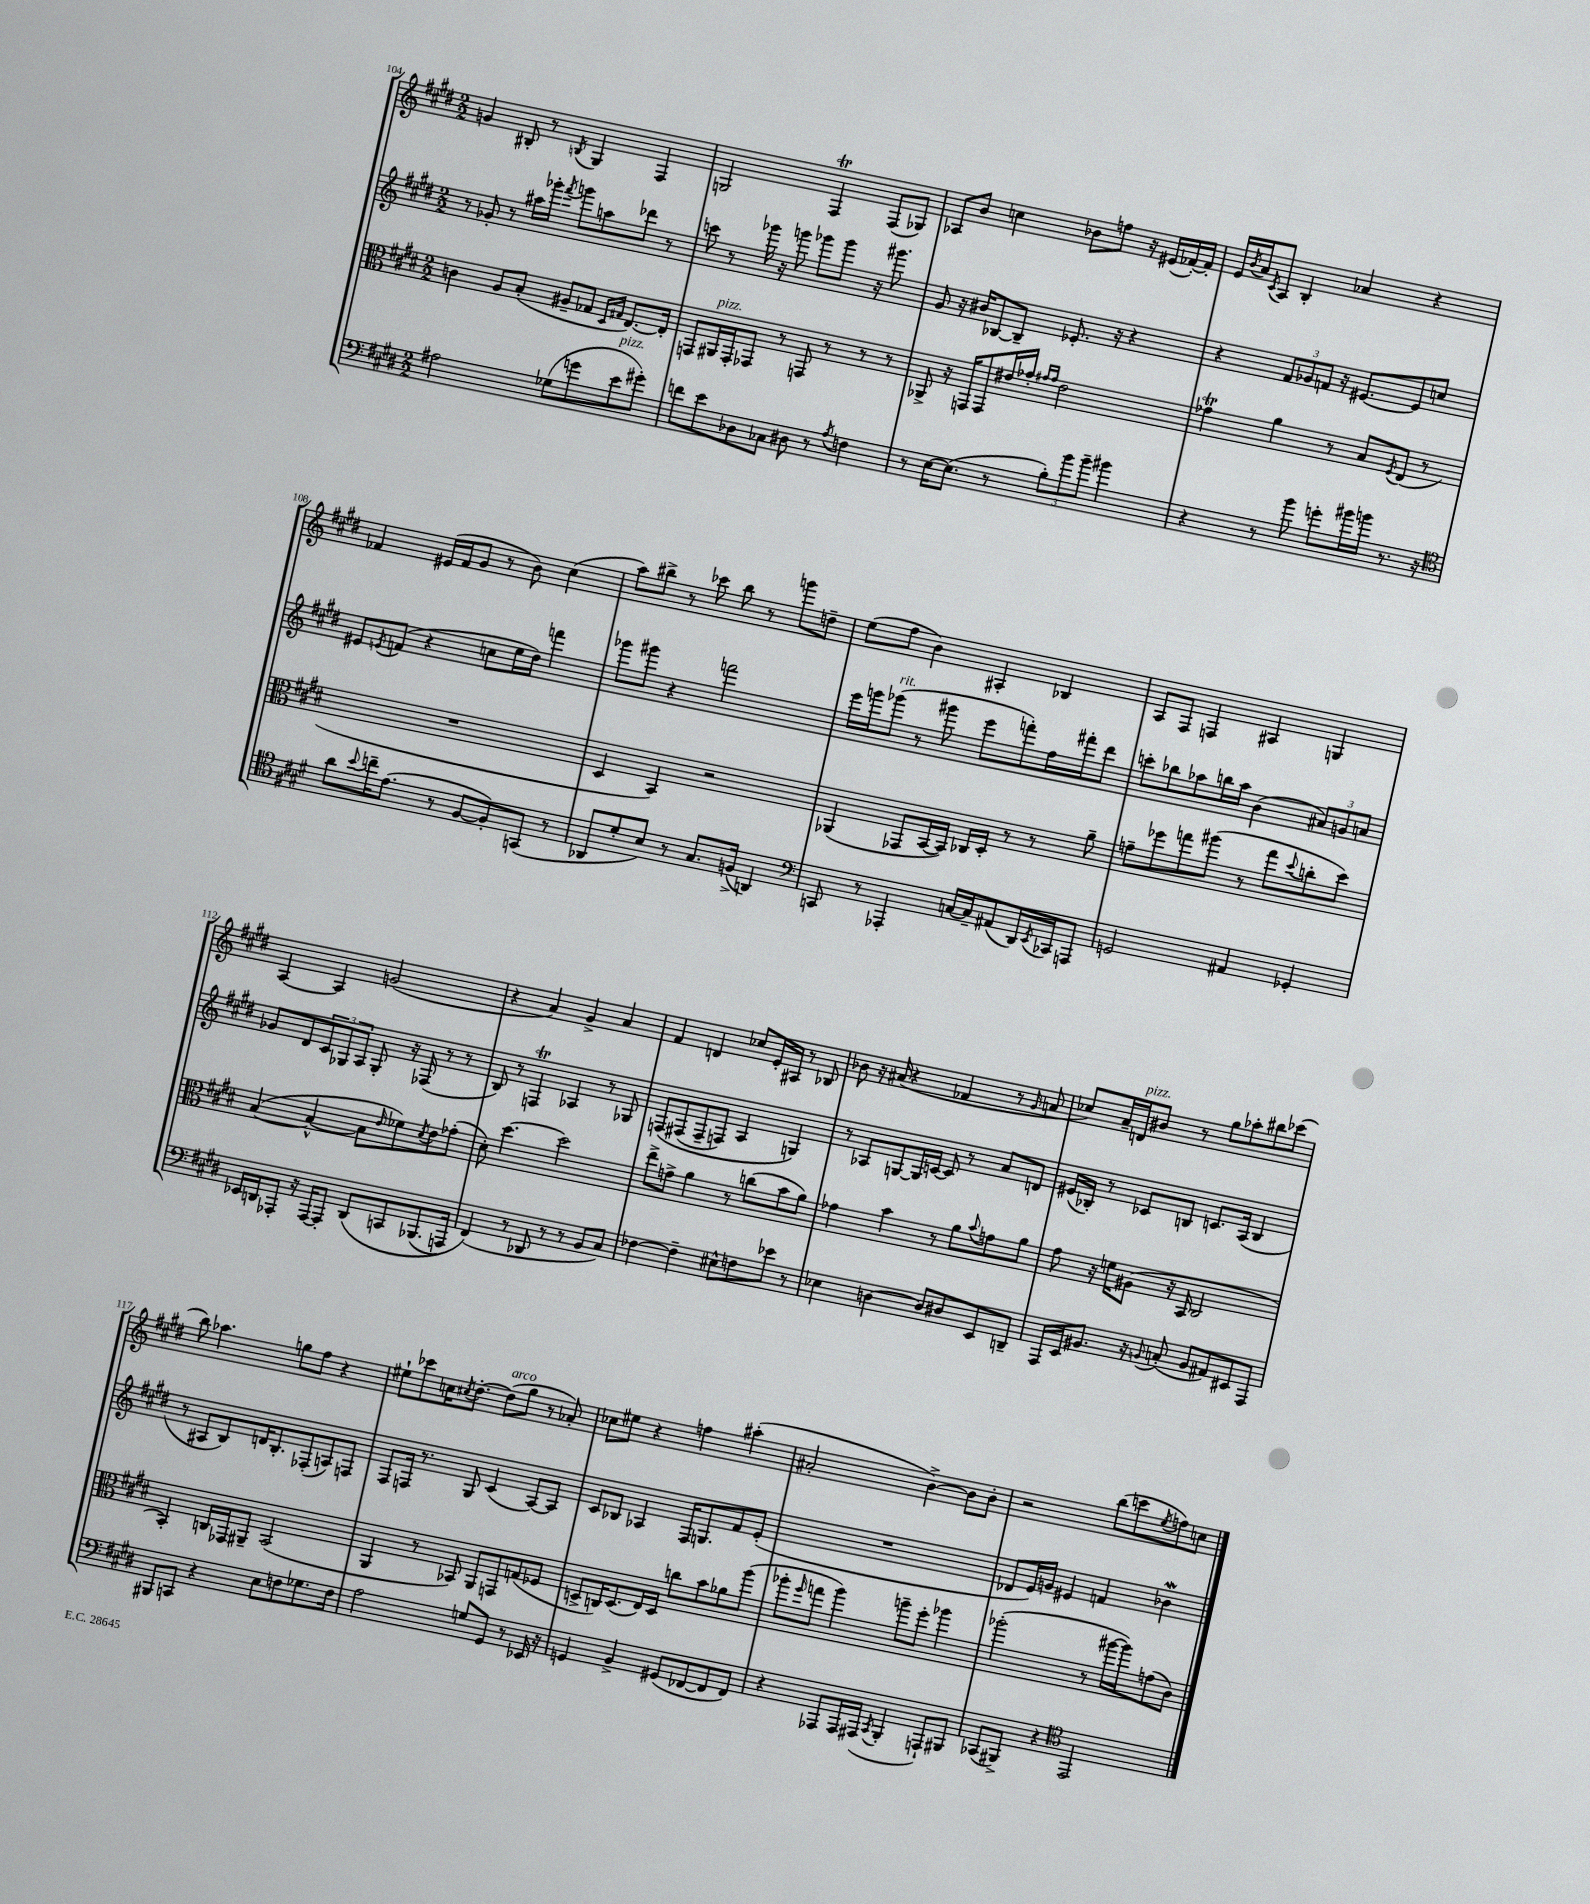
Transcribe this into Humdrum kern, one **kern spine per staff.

**kern	**kern	**kern	**kern
*part4	*part3	*part2	*part1
*staff4	*staff3	*staff2	*staff1
*clefF4	*clefC3	*clefG2	*clefG2
*k[f#c#g#d#]	*k[f#c#g#d#]	*k[f#c#g#d#]	*k[f#c#g#d#]
*M2/2	*M2/2	*M2/2	*M2/2
=104	=104	=104	=104
2A#X\	4cn\	8r	4gn/
.	.	8g-X'/	.
.	8A/L	8r	8B#X'/
.	(8B'/J	16aa#X\LL	8r
.	.	16ggg-X'\JJ	.
.	.	8qfff#/	8qBn/
(8G-X\L	8A#X~/L	8gggn\L	4G#/
8gn\	8G-X/J	8aan\	.
.	16qqD#/LL	.	.
.	16qqG#X/JJ	.	.
!LO:TX:a:i:t=pizz.	!	!	!
8e\	[8.E/L)	8ddd-X\J	4F#/
8g#X'\J)	.	8r	.
.	16E'/Jk]	.	.
=105	=105	=105	=105
8fn\L	8GGn/L	8cccn\	2Gn/
!	!LO:TX:a:i:t=pizz.	!	!
8e\	16AA#X/L	8r	.
.	16GG'/J	.	.
8D-X\	8GG-X/J	16ggg-X\	.
.	.	16r	.
8C-X\J	8r	8gggn\	.
8D#X\	8GGn/	8ggg-X\L	4F#T/
8r	8r	8ggg-\J	.
8qA/	.	.	.
4Fn\	8r	16r	(8F#/L
.	.	8.ggg#X\	.
.	8r	.	8G-X/J)
=106	=106	=106	=106
8r	8AA-X^/	8g#/	8A-X/L
[16E\KL	16r	16r	8b/J
(8.E\J]	16GGn/KL	16b#X/KL	.
.	8GG/	[8B-X/	4ccn\
8r	16e#X/L	8B-~/J]	.
.	16g-X'/JJ	.	.
.	16qqg#X/LL	.	.
.	16qqg#/JJ	.	.
12B'\L)	2e#\	8.e-X'/	8b-X\L
12b\	.	.	.
.	.	.	8ffn\J
12b~\J	.	.	.
.	.	16r	.
4b#X\	.	4r	16r
.	.	.	(16e#X/LL
.	.	.	[16f-X'/)
.	.	.	16f-'/JJ]
=107	=107	=107	=107
4r	4g-XT\	4r	16e/LL
.	.	.	8qb/
.	.	.	16a/J
.	.	.	8qc#/
.	.	.	8A/J
8r	4a\	12f#/L	4B'/
.	.	12g-X/	.
8b\	.	.	.
.	.	12fn/J	.
8gn'\L	8r	16r	4a-X/
.	.	[8.e#X/L	.
16b#X\L	8B/L	.	.
16bn\JJ	.	.	.
.	8qF#/	.	.
8.r	(8E/J	8e#/]	4r
.	8r	8ccn/J	.
16r	.	.	.
!!LO:LB:g=z
=108	=108	=108	=108
*clefC4	*	*	*
8a\L	1r	8e#X/L	4f-X/
8qqb/	.	8qen/	.
16ccn~\K	.	(8fn/J	.
(8.e\J	.	.	.
.	.	4r	(16e#X/LL
.	.	.	16f-/J
8r	.	.	8g#/J
[8F#/L	.	8ccn\L	8r
8F#'/])	.	16ee\L	8b\)
.	.	16dd#\JJ)	.
(8GGn/J	.	4fffn\	(4cc#\
8r	.	.	.
=109	=109	=109	=109
8AA-X/L	4D#/	8ggg-X\L	8aa\L)
8d#'/	.	8ggg#X\J	8bb#X^\J
8B/J)	4BB/)	4r	8r
8r	.	.	8ccc-X\
8.G#/L	2r	2fffn\	8bb#\
.	.	.	8r
(16Fn^/Jk	.	.	.
4AAn/)	.	.	8gggn\L
.	.	.	8ddn~\J
=110	=110	=110	=110
*clefF4	*	*	*
8CCn/	(4AA-X/	16eee\LL	(8ee\L
.	.	16gggn\J	.
!	!	!LO:TX:a:i:t=rit.	!
8r	.	(8ggg-X\J	8ff#\J
4AAA-X'/	8GG-X/L	8r	4b\)
.	[16BB/L	8ggg#X\	.
.	16BB/JJ])	.	.
[16Cn/LL	16C-X/LL	8eee\L	4A#X'/
16C~/J]	16D#'/JJ	.	.
(8AA#X/	8r	8fffn'\)	.
16DD#/L)	8r	16ff#\L	4B-X/
8qEE/	.	.	.
16CC-X/J	.	16fff#X'\J	.
8AAAn/J	8a~\	8ddd#\J	.
=111	=111	=111	=111
2GGn/	8gn~\L	8cccn'\L	8A/L
.	8ff-X\	8bb-X\	8F#/J
.	8ggn\	8aa-X\	4Fn/
.	(8aa#X\J	16bbn\L	.
.	.	16aa-\JJ	.
4AA#X/	8r	(4b\	4A#X/
.	8gg\L	.	.
.	8qqdd#/	.	.
4GG-X'/	8ccn'\	12a#X/L)	4Gn/
.	.	12gn/	.
.	8dd#\J)	.	.
.	.	12an/J	.
!!LO:LB:g=z
=112	=112	=112	=112
16EE-X/LL	([4B/	8g-X/L	[4A/
16DDn/J	.	.	.
8AAA-X'/J	.	8d#/	.
16r	4B^^/_	12c#/	4A/]
[16AAA-/KL	.	.	.
.	.	12G-X/	.
8AAA-'/J]	.	.	.
.	.	12A/J	.
(8DD/L	8B\L]	8G-'/	(2gn/
.	16qqe/	.	.
8CCn/	8f-X\)	16r	.
.	.	(16F-X/	.
.	8qd#/	.	.
(8.BBB-X/	8e\	8r	.
.	(8g-X'\J	8r	.
16AAAn/Jk)	.	.	.
=113	=113	=113	=113
(4FF#/)	8d#'\)	8B/)	4r
.	[4.dd#\	8r	.
8r	.	4FnT/	4a/)
8DD-X/	.	.	.
8r	2dd#\]	4A-X/	4g#^/
8r	.	.	.
8BB/L	.	8r	4a/
8C#/J)	.	8G-X/	.
=114	=114	=114	=114
[4F-X\	8ee^\L	(8Fn/L	4f#/
.	8gn^\J	(8F#X/	.
4F-~\]	4a\	8F#~/	4dn/
.	.	8Fn/J)	.
8E#X^^\L	8r	4A/	8cc-X/L
8Fn\	(8ccn\L	.	16e'/L
.	.	.	16A#X/JJ
8e-X\J	8b\	4Gn/)	8r
8r	8a\J)	.	8B-X/
=115	=115	=115	=115
4E-X\	4g-X\	8r	8b-X\
.	.	8A-X/L	16r
.	.	.	(16a#X/
[4Dn\	4b\	[8Gn/	4r
.	.	16G/L]	.
.	.	[16cn/JJ	.
8D/L]	8r	8c/]	4f-X/
8D#X/	8a\L	8r	.
.	8qqb/	.	.
8EE/	8gn\	8a/L	8r
.	.	.	16qqg#/
8DDn~/J	8a\J	8dn/J	8an/
=116	=116	=116	=116
16AAA/LL	8g#\	(16e#X/LL	8cc-X/L)
16EE/J	.	16B-X'/JJ)	.
8.BB#X/J	16r	8r	16a~/L
!	!	!	!LO:TX:a:i:t=pizz.
.	16fn\KL	.	16dn/J
.	(8A#X\J	8c-X/L	8b#X/J
16r	.	.	.
8qqBBn/	.	.	.
(8Cn'/	16r	8Bn/J	8r
.	16BB/	.	.
8BB/L	2C#/	8.cn/L	8gg#\L
8AA#X/)	.	.	8aa-X'\
.	.	(16A/Jk	.
8EE#X/	.	4B/	8bb#X\
8AAA/J	.	.	(8ccc-X\J
!!LO:LB:g=z
=117	=117	=117	=117
8BBB#X/L	4BB'/)	8r	8bb\)
8CCn/J	.	8A#X/L	4.aa-X\
4r	16Cn/LL	8B/)	.
.	16GG-X/J	.	.
.	8AA#X~/J	16dn/K	.
.	.	8.B'/	.
8E\L	(2BB/	.	8ggn\L
8Fn\	.	(8F-X'/	8ff#\J
8.G-X\	.	8An/)	4r
.	.	8Fn/J	.
16F\Jk	.	.	.
=118	=118	=118	=118
2A\	4AA/	8F#/L	8ee#X`\L
.	.	16Fn/Jk	8ccc-X\
.	.	8.r	.
.	8r	.	16ccn\K
.	.	.	8qcc#X/
.	.	.	[8.dd#'\J
.	8BB-X/)	8G#/	.
!	!	!	!LO:TX:a:i:t=arco
8Gn/L	8AA/L	(4c#/	(8dd#\L]
8GG#/J	8GGn/	.	8gg#\J
8r	(8Gn/	[8A/L)	8r
16EE-X/	8F-X/J	8A/J]	8a-X'/)
16r	.	.	.
=119	=119	=119	=119
4GGn/	8Dn^/L	8c#/L	8cc-X\L
.	16Cn/K)	8B-X/J	8ee#X\J
.	(8.D/	.	.
4BB^/	.	4A-X/	4r
.	16E/L)	.	.
.	16D/JJ	.	.
(8GG#X/L	8ccn\L	16F#/KL	4ffn\
.	.	8.Gn/	.
[8FF-X/	8b\	.	.
8FF-/]	8a-X\	8f#/	(4aa#X'\
8FF-/J)	(8aa\J	(8e'/J	.
=120	=120	=120	=120
4r	8aa-X'\L	1r	2a#X'/
.	16qqff#/	.	.
.	8ggn\J	.	.
8AAA-X/L	4aa-\)	.	.
16AAA-/L	.	.	.
(16AAA#X/JJ	.	.	.
8qCC#/	.	.	.
4BBB'/	8aan~\L	.	[4b^\)
.	8ff#'\J	.	.
8AAAn`/L)	4aa-X\	.	8b\L]
8BBB#X/J	.	.	8b'\J
=121	=121	=121	=121
(8CC-X/L	(2aa-X'\	8d-X/L	2r
8BBB#X^/J)	.	16e/L)	.
.	.	16gn/JJ	.
4r	.	4e#X/	.
*clefC4	*	*	*
2EE/	8r	4fn/	(8bb\L
.	[16aa#X\LL	.	8cccn\
.	16aa#\J])	.	.
.	.	.	8qee/
.	(8gn\	4b-Xw\	8ffn\)
.	8c#\J)	.	8ccn\J
==	==	==	==
*-	*-	*-	*-
